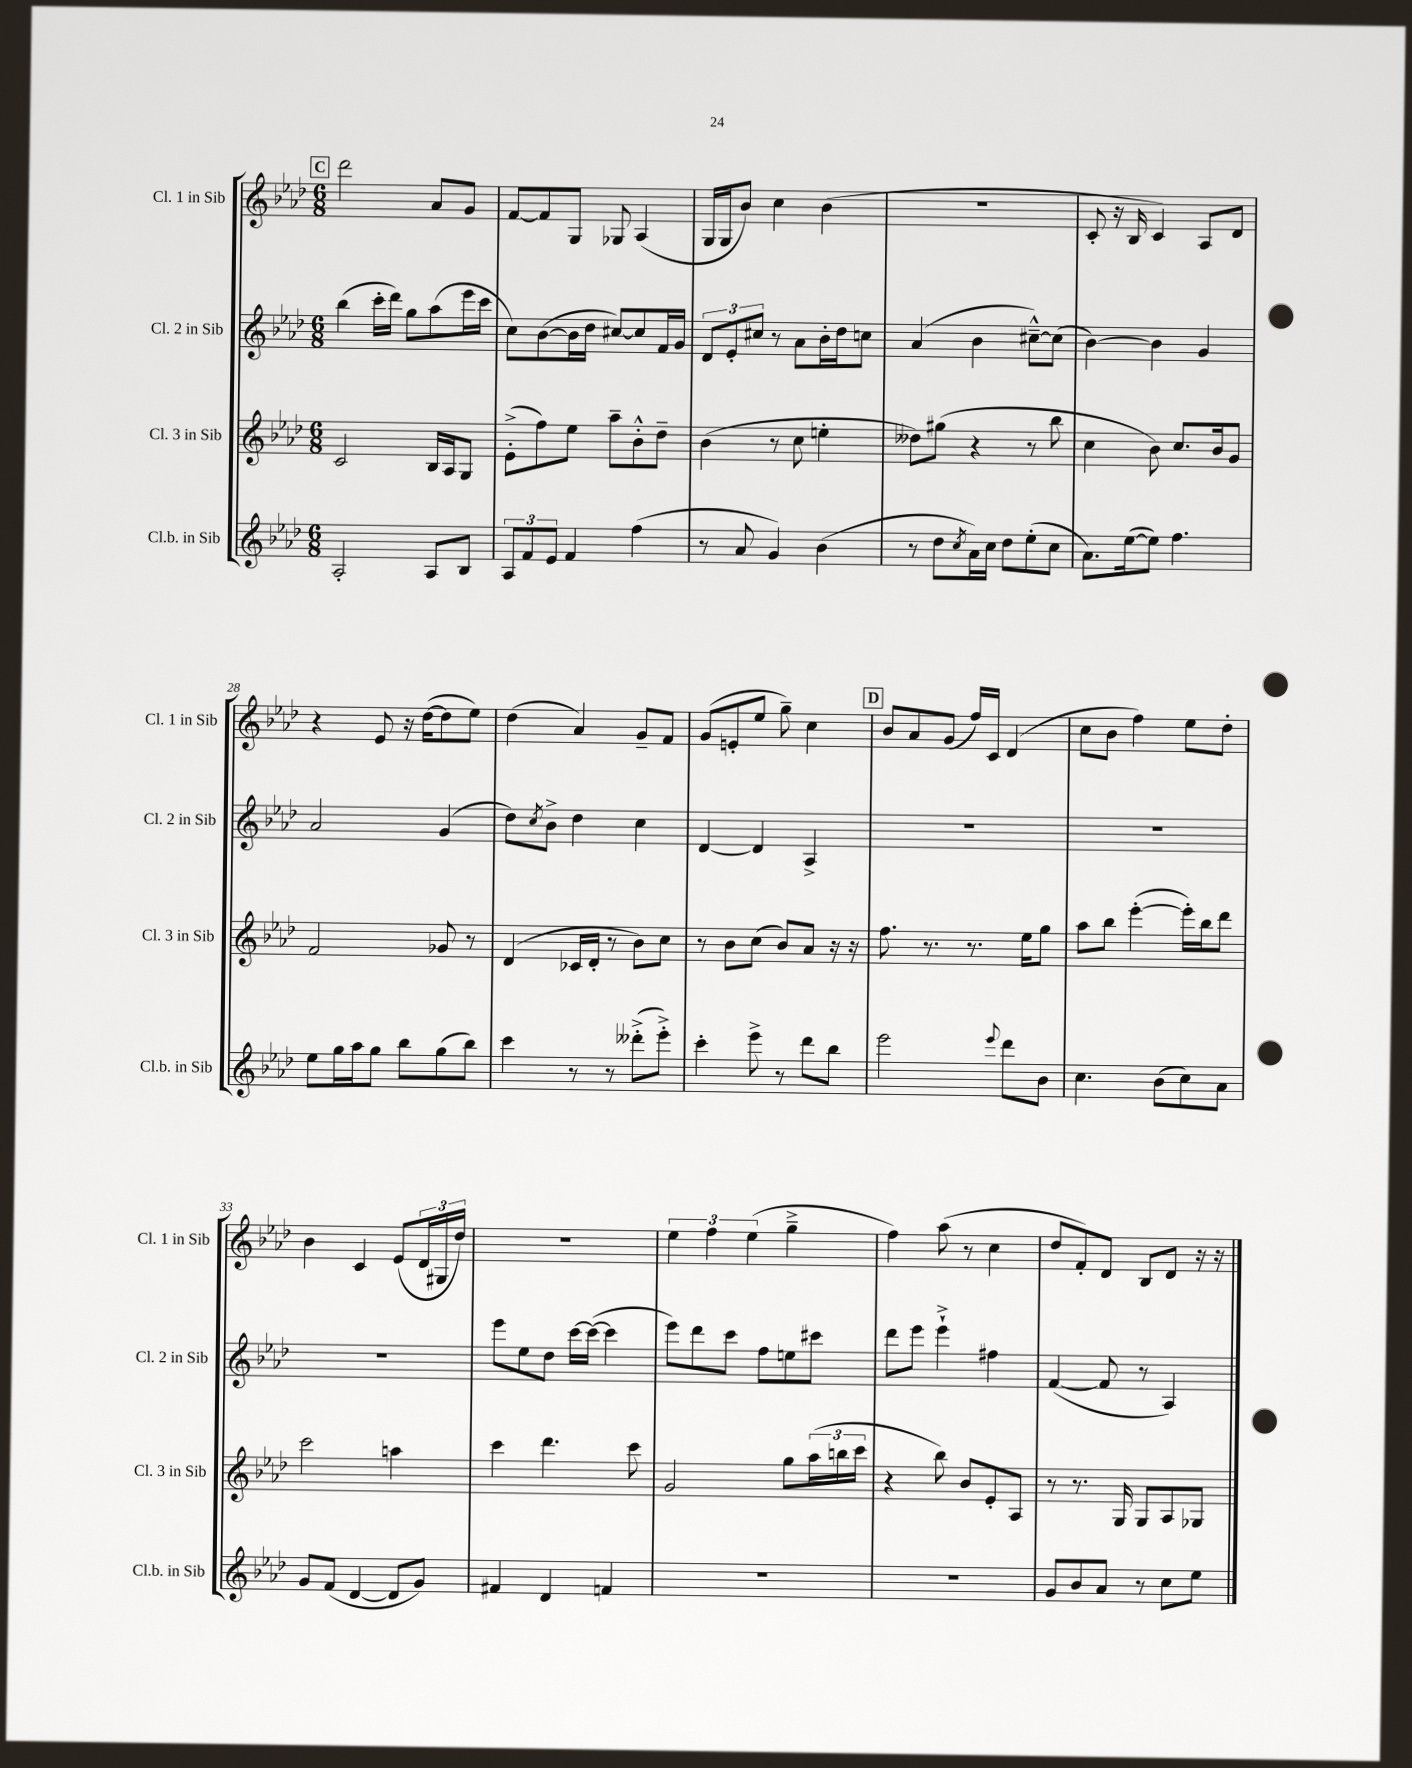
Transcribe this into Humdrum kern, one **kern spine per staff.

**kern	**kern	**kern	**kern
*part4	*part3	*part2	*part1
*staff4	*staff3	*staff2	*staff1
*I"Cl.b. in Sib	*I"Cl. 3 in Sib	*I"Cl. 2 in Sib	*I"Cl. 1 in Sib
*I'Cl.b. in Sib	*I'Cl. 3 in Sib	*I'Cl. 2 in Sib	*I'Cl. 1 in Sib
*clefG2	*clefG2	*clefG2	*clefG2
*k[b-e-a-d-]	*k[b-e-a-d-]	*k[b-e-a-d-]	*k[b-e-a-d-]
*M6/8	*M6/8	*M6/8	*M6/8
!!LO:REH:place=s1:t=C
=23	=23	=23	=23
2A-'/	2c/	(4bb-\	2ddd-\
.	.	16ccc'\LL	.
.	.	16ddd-\JJ)	.
.	.	8gg\L	.
8A-/L	16B-/LL	(8aa-\	8a-/L
.	16A-/J	.	.
8B-/J	8G/J	16eee-\L	8g/J
.	.	16ccc\JJ	.
=24	=24	=24	=24
12A-/L	(8e-'^\L	8cc\L)	[8f/L
12f/	.	.	.
.	8ff\)	([8b-\	8f/]
12e-/J	.	.	.
4f/	8ee-\J	16b-\L]	8G/J
.	.	16dd-\JJ	.
.	8aa-~\L	[8cc#X/L)	8G-X/
(4ff\	8b-'^^\	8cc#/]	(4A-/
.	8dd-~\J	16f/L	.
.	.	16g/JJ	.
=25	=25	=25	=25
8r	(4b-\	12d-/L	16G/LL
.	.	.	16G/J
.	.	12e-'/	.
8a-/	.	.	8b-/J)
.	.	12cc#X/J	.
4g/)	8r	8r	4cc\
.	8cc\	8a-\L	.
(4b-\	4een'\	16b-'\L	(4b-\
.	.	16dd-\J	.
.	.	8ccn\J	.
=26	=26	=26	=26
8r	8dd--X\L)	(4a-/	2.r
8dd-\L	(8gg#X\J	.	.
8qcc/	.	.	.
16a-\L)	4r	4b-\	.
16cc\JJ	.	.	.
8dd-\L	.	.	.
(8ee-'\	8r	[8cc#X~^^\L)	.
8cc\J	8bb-\	(8cc#\J]	.
=27	=27	=27	=27
8.a-\L)	4cc\	[4b-\)	8c'/
.	.	.	16r
([16ee-\k	.	.	16B-/
8ee-\J])	8b-\)	4b-\]	4c/)
4.ff\	8.cc/L	.	.
.	.	4g/	8A-/L
.	16b-/k	.	.
.	8g/J	.	8d-/J
!!LO:LB:g=z
=28	=28	=28	=28
8ee-\L	2f/	2a-/	4r
16gg\L	.	.	.
16aa-\J	.	.	.
8gg\J	.	.	8e-/
8bb-\L	.	.	16r
.	.	.	([16dd-\KL
(8gg\	8g-X/	(4g/	8dd-\]
8bb-\J)	8r	.	8ee-\J)
=29	=29	=29	=29
4ccc\	(4d-/	8dd-\L)	(4dd-\
.	.	8qcc/	.
.	.	8b-^\J	.
8r	16c-X/LL	4dd-\	4a-/)
.	16d-'/JJ	.	.
8r	8r	.	.
(8ddd--X'^\L	8b-\L)	4cc\	8g~/L
8eee-'^\J)	8cc\J	.	8f/J
=30	=30	=30	=30
4ccc'\	8r	[4d-/	(8g/L
.	8b-\L	.	8en'/
8eee-^\	(8cc\J	4d-/]	8ee-/J
8r	8b-/L)	.	8gg~\)
8ddd-\L	8a-/J	4A-^/	4cc\
8bb-\J	16r	.	.
.	16r	.	.
!!LO:REH:place=s1:t=D
=31	=31	=31	=31
2eee-\	8.ff\	2.r	8b-/L
.	.	.	8a-/
.	8.r	.	.
.	.	.	(8g/J
.	8.r	.	16ff/LL)
.	.	.	16c/JJ
8qqeee-/	.	.	.
8ddd-\L	.	.	(4d-/
.	16ee-\KL	.	.
8b-\J	8gg\J	.	.
=32	=32	=32	=32
4.cc\	8aa-\L	2.r	8cc\L
.	8bb-\J	.	8b-\J
.	([4eee-'\	.	4ff\)
(8b-\L	.	.	.
8cc\)	16eee-'\LL])	.	8ee-\L
.	16bb-\J	.	.
8a-\J	8ddd-\J	.	8dd-'\J
!!LO:LB:g=z
=33	=33	=33	=33
8g/L	2ccc\	2.r	4b-\
(8f/J	.	.	.
[4d-/	.	.	4c/
8d-/L]	4aan\	.	(8e-/L
8g/J)	.	.	24d-/L
.	.	.	24G#X/
.	.	.	24dd-/JJ)
=34	=34	=34	=34
4f#X/	4ccc\	8eee-\L	2.r
.	.	8ee-\	.
4d-/	4.ddd-\	8dd-\J	.
.	.	[16ccc\LL	.
.	.	(16ccc\JJ_	.
4fn/	.	4ccc\]	.
.	8ccc\	.	.
=35	=35	=35	=35
2.r	2g/	8eee-\L)	6ee-\
.	.	8ddd-\	.
.	.	.	6ff\
.	.	8ccc\J	.
.	.	.	(6ee-\
.	.	8ff\L	.
.	8gg\L	8een\	4gg~^\
.	(24aa-\L	8ccc#X\J	.
.	24bbn\	.	.
.	24ccc\JJ	.	.
=36	=36	=36	=36
2.r	4r	8ddd-\L	4ff\)
.	.	8eee-\J	.
.	8bb-\)	4eee-`^\	(8aa-\
.	8b-/L	.	8r
.	8e-'/	4ff#X\	4cc\
.	8A-/J	.	.
=37	=37	=37	=37
8g/L	8r	([4f/	8dd-/L
8b-/	8.r	.	8f'/)
8a-/J	.	8f/]	8d-/J
.	16G/	.	.
8r	8G/L	8r	8B-/L
8cc\L	8A-/	4A-/)	8d-/J
8ee-\J	8G-X/J	.	16r
.	.	.	16r
==	==	==	==
*-	*-	*-	*-
